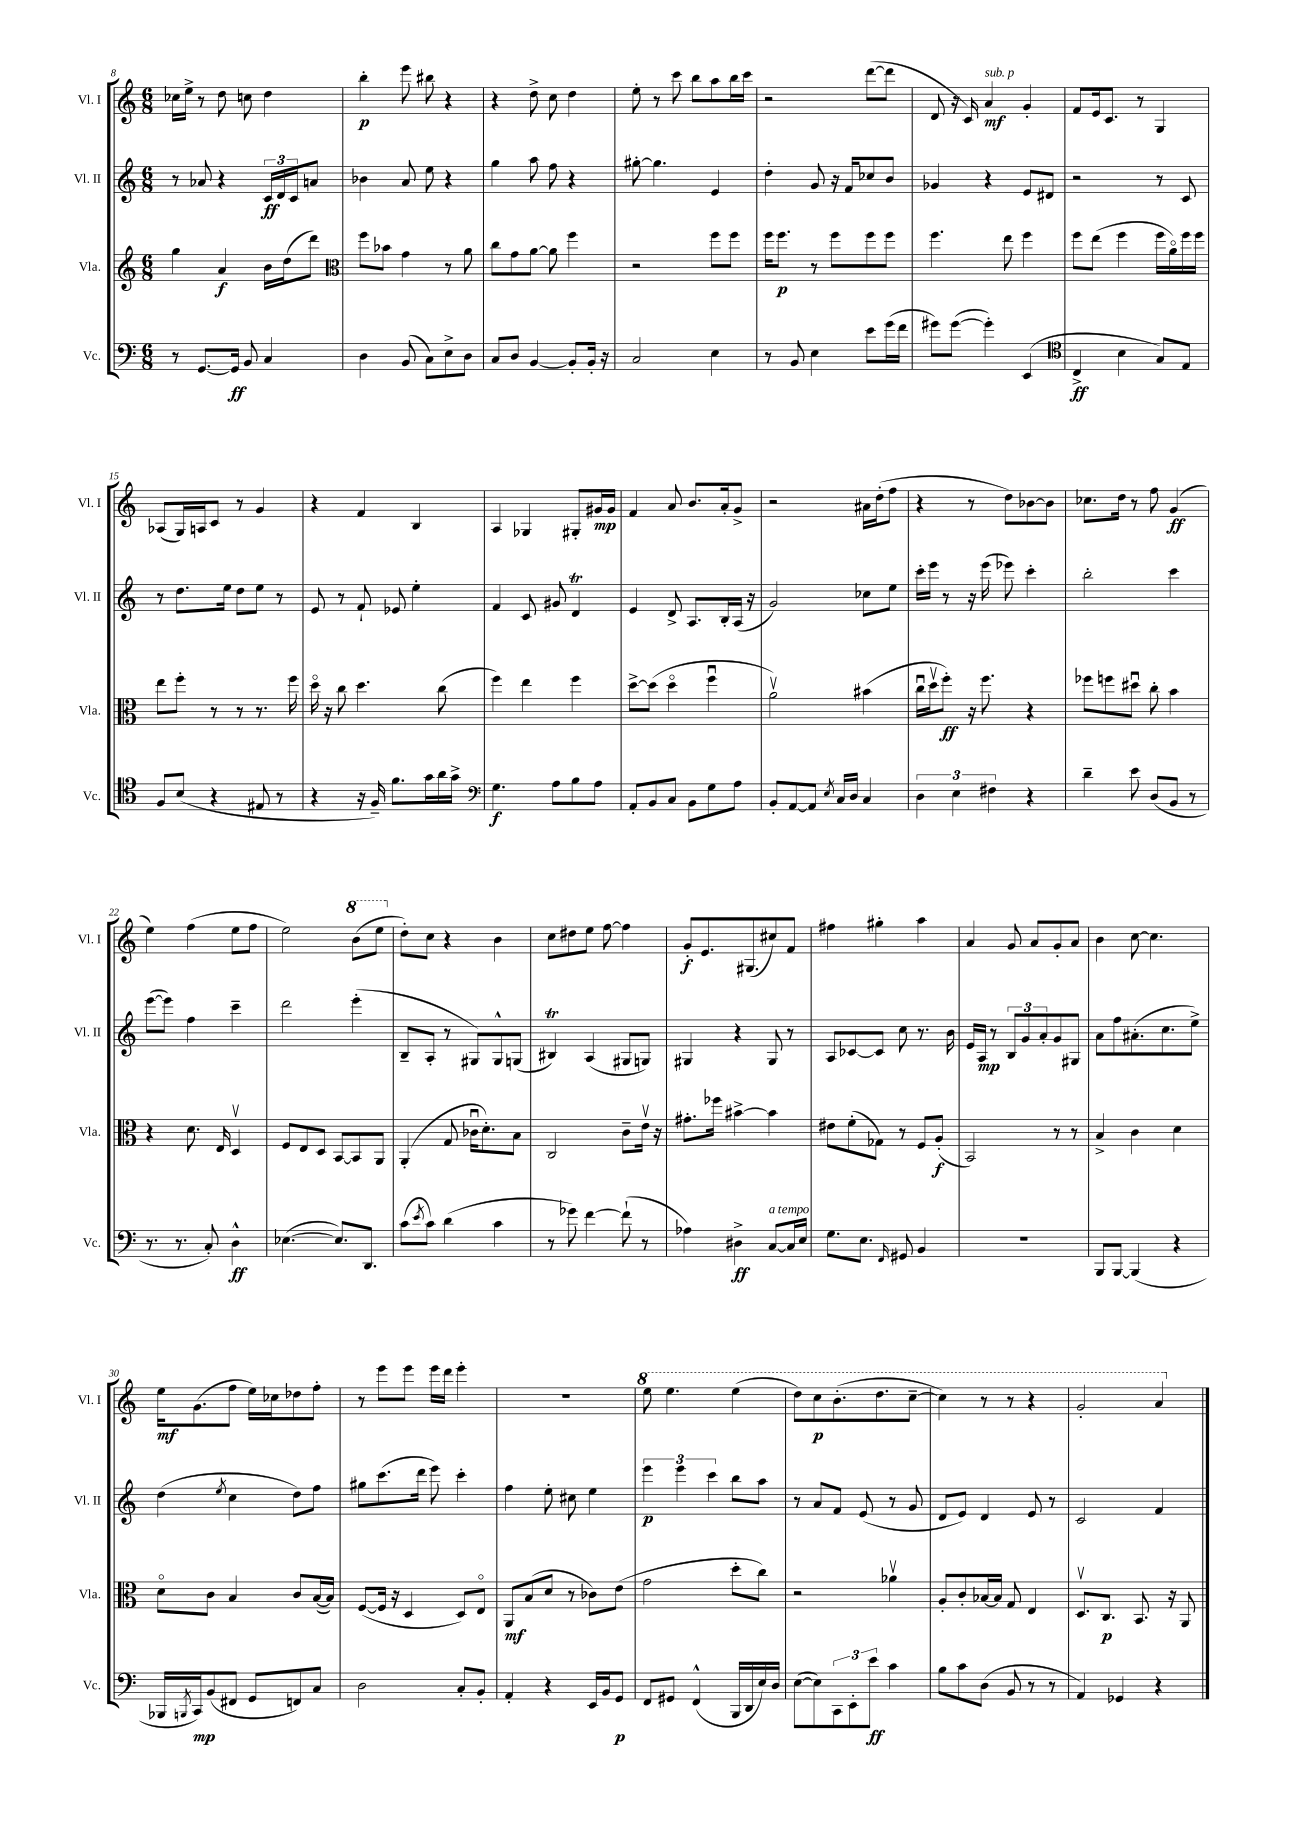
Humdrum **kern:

**kern	**dynam	**kern	**dynam	**kern	**dynam	**kern	**dynam
*part4	*part4	*part3	*part3	*part2	*part2	*part1	*part1
*staff4	*staff4	*staff3	*staff3	*staff2	*staff2	*staff1	*staff1
*I"Vc.	*	*I"Vla.	*	*I"Vl. II	*	*I"Vl. I	*
*I'Vc.	*	*I'Vla.	*	*I'Vl. II	*	*I'Vl. I	*
*clefF4	*	*clefG2	*	*clefG2	*	*clefG2	*
*k[]	*	*k[]	*	*k[]	*	*k[]	*
*M6/8	*	*M6/8	*	*M6/8	*	*M6/8	*
=8	=8	=8	=8	=8	=8	=8	=8
8r	.	4gg\	.	8r	.	16cc-X\LL	.
.	.	.	.	.	.	16ee^\JJ	.
[8.GG/L	.	.	.	8a-X/	.	8r	.
.	.	4a/	f	4r	.	8dd\	.
16GG/Jk]	ff	.	.	.	.	.	.
8BB/	.	.	.	.	.	8ccn\	.
4C/	.	16b\LL	.	24c/LL	ff	4dd\	.
.	.	.	.	24d/	.	.	.
.	.	(16dd\J	.	.	.	.	.
.	.	.	.	24c/J	.	.	.
.	.	8ddd\J)	.	8an/J	.	.	.
=9	=9	=9	=9	=9	=9	=9	=9
*	*	*clefC3	*	*	*	*	*
4D\	.	8ff\L	.	4b-X\	.	4bb'\	p
.	.	8b-X\J	.	.	.	.	.
(8BB/	.	4g\	.	8a/	.	8eee\	.
8C\L)	.	.	.	8ee\	.	8bb#X\	.
8E^\	.	8r	.	4r	.	4r	.
8D\J	.	8a\	.	.	.	.	.
=10	=10	=10	=10	=10	=10	=10	=10
8C/L	.	8cc\L	.	4gg\	.	4r	.
8D/J	.	8g\	.	.	.	.	.
[4BB/	.	[8a\J	.	8aa\	.	8dd^\	.
.	.	8a\]	.	8ff\	.	8cc\	.
8BB'/L]	.	4ff\	.	4r	.	4dd\	.
16BB'/Jk	.	.	.	.	.	.	.
16r	.	.	.	.	.	.	.
=11	=11	=11	=11	=11	=11	=11	=11
2C/	.	2r	.	[8gg#X'\	.	8ee'\	.
.	.	.	.	4.gg#\]	.	8r	.
.	.	.	.	.	.	8ccc\	.
.	.	.	.	.	.	8bb\L	.
4E\	.	8ff\L	.	4e/	.	8aa\	.
.	.	8ff\J	.	.	.	16bb\L	.
.	.	.	.	.	.	16ccc\JJ	.
=12	=12	=12	=12	=12	=12	=12	=12
8r	.	16ff\KL	.	4dd'\	.	2r	.
.	.	8.ff\J	p	.	.	.	.
8BB/	.	.	.	.	.	.	.
4E\	.	8r	.	8g/	.	.	.
.	.	8ff\L	.	16r	.	.	.
.	.	.	.	16f/KL	.	.	.
8e\L	.	8ff\	.	8cc-X/	.	([8ddd\L	.
(16g\L	.	8ff\J	.	8b/J	.	8ddd\J]	.
16f\JJ	.	.	.	.	.	.	.
=13	=13	=13	=13	=13	=13	=13	=13
8g#X\L)	.	4.ff\	.	4g-X/	.	8d/	.
([8g#\J	.	.	.	.	.	16r	.
.	.	.	.	.	.	16c/)	.
!	!	!	!	!	!	!LO:TX:a:i:t=sub. p	!
4g#'\])	.	.	.	4r	.	4a/	mf
.	.	8ee\	.	.	.	.	.
(4EE/	.	4ff\	.	8e/L	.	4g'/	.
.	.	.	.	8d#X/J	.	.	.
=14	=14	=14	=14	=14	=14	=14	=14
*clefC4	*	*	*	*	*	*	*
4C^/	ff	8ff\L	.	2r	.	8f/L	.
.	.	(8ee\J	.	.	.	16e/k	.
.	.	.	.	.	.	8.c/J	.
4B\	.	4ff\	.	.	.	.	.
.	.	.	.	.	.	8r	.
8G/L)	.	16ff\LL	.	8r	.	4G/	.
.	.	16a\)	.	.	.	.	.
8E/J	.	16ff\	.	8c/	.	.	.
.	.	16ff\JJ	.	.	.	.	.
!!LO:LB:g=z
=15	=15	=15	=15	=15	=15	=15	=15
8F/L	.	8ee\L	.	8r	.	(8A-X/L	.
(8B/J	.	8ff'\J	.	8.dd\L	.	16G/L)	.
.	.	.	.	.	.	16An/J	.
4r	.	8r	.	.	.	8c/J	.
.	.	.	.	16ee\Jk	.	.	.
.	.	8r	.	8dd\L	.	8r	.
8E#X/	.	8.r	.	8ee\J	.	4g/	.
8r	.	.	.	8r	.	.	.
.	.	16ff\	.	.	.	.	.
=16	=16	=16	=16	=16	=16	=16	=16
4r	.	16dd\	.	8e/	.	4r	.
.	.	16r	.	.	.	.	.
.	.	8cc\	.	8r	.	.	.
16r	.	4.dd\	.	8f`/	.	4f/	.
16F~/)	.	.	.	.	.	.	.
8.f\L	.	.	.	8e-X/	.	.	.
.	.	.	.	4ee'\	.	4B/	.
16g\L	.	.	.	.	.	.	.
16a\	.	(8cc\	.	.	.	.	.
16g^\JJ	.	.	.	.	.	.	.
=17	=17	=17	=17	=17	=17	=17	=17
*clefF4	*	*	*	*	*	*	*
4.G\	f	4ff\)	.	4f/	.	4A/	.
.	.	4ee\	.	8c/	.	4G-X/	.
8A\L	.	.	.	8g#X/	.	.	.
8B\	.	4ff\	.	4dT/	.	8G#X'/L	.
8A\J	.	.	.	.	.	16g#X/L	mp
.	.	.	.	.	.	16g#/JJ	.
=18	=18	=18	=18	=18	=18	=18	=18
8AA'/L	.	[8dd^\L	.	4e/	.	4f/	.
8BB/	.	(8dd\J]	.	.	.	.	.
8C/J	.	4dd\	.	8d^/	.	8a/	.
8BB\L	.	.	.	8.A/L	.	8.b/L	.
8G\	.	4ffu\	.	.	.	.	.
.	.	.	.	16B'/L	.	16a'/k	.
8A\J	.	.	.	(16A/JJ	.	8g^/J	.
.	.	.	.	16r	.	.	.
=19	=19	=19	=19	=19	=19	=19	=19
8BB'/L	.	2av\)	.	2g/)	.	2r	.
[8AA/	.	.	.	.	.	.	.
8AA/J]	.	.	.	.	.	.	.
8qE/	.	.	.	.	.	.	.
16C/LL	.	.	.	.	.	.	.
16D/JJ	.	.	.	.	.	.	.
4C/	.	(4b#X\	.	8cc-X\L	.	16a#X\LL	.
.	.	.	.	.	.	(16dd'\J	.
.	.	.	.	8ee\J	.	8ff\J	.
=20	=20	=20	=20	=20	=20	=20	=20
6D\	.	16ccu\LL	.	16ccc'\LL	.	4r	.
.	.	16ddv\J	.	16eee\JJ	.	.	.
.	.	8ff'\J)	ff	8r	.	.	.
6E\	.	.	.	.	.	.	.
.	.	16r	.	16r	.	8r	.
.	.	8.ff\	.	(16eee\	.	.	.
6F#X\	.	.	.	.	.	.	.
.	.	.	.	8eee-X\)	.	8dd\L)	.
4r	.	4r	.	4ccc'\	.	[8b-X\	.
.	.	.	.	.	.	8b-\J]	.
=21	=21	=21	=21	=21	=21	=21	=21
4d~\	.	8ff-X\L	.	2bb'\	.	8.cc-X\L	.
.	.	8ffn\	.	.	.	.	.
.	.	.	.	.	.	16dd\Jk	.
8e\	.	8dd#Xu\J	.	.	.	8r	.
(8D/L	.	8cc'\	.	.	.	8ff\	.
8BB/J	.	4b\	.	4ccc\	.	(4g/	ff
8r	.	.	.	.	.	.	.
!!LO:LB:g=z
=22	=22	=22	=22	=22	=22	=22	=22
8.r	.	4r	.	([8eee\L	.	4ee\)	.
.	.	.	.	8eee\J])	.	.	.
8.r	.	.	.	.	.	.	.
.	.	8.d\	.	4ff\	.	(4ff\	.
8C'/)	.	.	.	.	.	.	.
.	.	16E/	.	.	.	.	.
4D^^\	ff	4Dv/	.	4ccc~\	.	8ee\L	.
.	.	.	.	.	.	8ff\J	.
=23	=23	=23	=23	=23	=23	=23	=23
([4.E-X\	.	8F/L	.	2ddd\	.	2ee\)	.
.	.	8E/	.	.	.	.	.
.	.	8D/J	.	.	.	.	.
8.E-/L])	.	[8BB/L	.	.	.	.	.
*	*	*	*	*	*	*8va	*
.	.	8BB/]	.	(4eee'\	.	(8bb\L	.
8.DD/J	.	.	.	.	.	.	.
.	.	8AA/J	.	.	.	8eee\J	.
=24	=24	=24	=24	=24	=24	=24	=24
*	*	*	*	*	*	*X8va	*
(8c\L	.	(4AA'/	.	8B~/L	.	8dd'\L)	.
8qe/	.	.	.	.	.	.	.
8c\J)	.	.	.	8A'/J	.	8cc\J	.
(4d\	.	8G/	.	8r	.	4r	.
.	.	16c-Xu\KL	.	8G#X/L)	.	.	.
.	.	8.d'\)	.	.	.	.	.
4c\	.	.	.	8G#^^/	.	4b\	.
.	.	8B\J	.	(8Gn/J	.	.	.
=25	=25	=25	=25	=25	=25	=25	=25
8r	.	2C/	.	4B#Xt/)	.	8cc\L	.
8g-X\)	.	.	.	.	.	8dd#X\	.
[4f\	.	.	.	(4A/	.	8ee\J	.
.	.	.	.	.	.	[8ff\	.
(8f`\]	.	8c~\L	.	8G#X/L	.	4ff\]	.
8r	.	16ev\Jk	.	8Gn/J)	.	.	.
.	.	16r	.	.	.	.	.
=26	=26	=26	=26	=26	=26	=26	=26
4A-X\)	.	8.g#X'\L	.	4G#X/	.	8g'/L	f
.	.	.	.	.	.	8.e/	.
.	.	16ff-X\Jk	.	.	.	.	.
4D#X^\	ff	[4b#X^\	.	4r	.	.	.
.	.	.	.	.	.	(8.G#X/	.
!LO:TX:a:i:t=a tempo	!	!	!	!	!	!	!
[8C/L	.	4b#\]	.	8G#/	.	8cc#X/)	.
16C/L]	.	.	.	8r	.	8f/J	.
16E/JJ	.	.	.	.	.	.	.
=27	=27	=27	=27	=27	=27	=27	=27
8.G\L	.	8e#X\L	.	8A/L	.	4ff#X\	.
.	.	(8f'\	.	[8c-X/	.	.	.
8.E\J	.	.	.	.	.	.	.
.	.	8G-X\J)	.	8c-/J]	.	4gg#X'\	.
16qqFF/	.	.	.	.	.	.	.
8GG#X/	.	8r	.	8cc\	.	.	.
4BB/	.	8F/L	.	8.r	.	4aa\	.
.	.	(8A'/J	f	.	.	.	.
.	.	.	.	16b\	.	.	.
=28	=28	=28	=28	=28	=28	=28	=28
2.r	.	2BB/)	.	16e/LL	.	4a/	.
.	.	.	.	16A/JJ	mp	.	.
.	.	.	.	8r	.	.	.
.	.	.	.	12B/L	.	8g/	.
.	.	.	.	12g/	.	.	.
.	.	.	.	.	.	8a/L	.
.	.	.	.	12a'/	.	.	.
.	.	8r	.	8g/	.	8g'/	.
.	.	8r	.	8G#X/J	.	8a/J	.
=29	=29	=29	=29	=29	=29	=29	=29
8BBB/L	.	4B^/	.	8a\L	.	4b\	.
[8BBB/J	.	.	.	8ff\	.	.	.
(4BBB/]	.	4c\	.	(8.a#X'\	.	[8cc\	.
.	.	.	.	.	.	4.cc\]	.
.	.	.	.	8.cc\	.	.	.
4r	.	4d\	.	.	.	.	.
.	.	.	.	8ee^\J)	.	.	.
!!LO:LB:g=z
=30	=30	=30	=30	=30	=30	=30	=30
16BBB-X/LL	.	8d\L	.	(4dd\	.	16ee\KL	mf
8qBBBn/	.	.	.	.	.	.	.
16CC/J)	mp	.	.	.	.	(8.g\	.
(8BB/	.	8c\J	.	.	.	.	.
.	.	.	.	8qee/	.	.	.
8FF#X/J	.	4B/	.	4cc\	.	8ff\J	.
8GG/L	.	.	.	.	.	16ee\LL)	.
.	.	.	.	.	.	16cc-X\J	.
8FFn/)	.	8c/L	.	8dd\L)	.	8dd-X\	.
8C/J	.	([16B/L	.	8ff\J	.	8ff'\J	.
.	.	16B/JJ])	.	.	.	.	.
=31	=31	=31	=31	=31	=31	=31	=31
2D\	.	([8F/L	.	8gg#X\L	.	8r	.
.	.	16F/Jk]	.	(8.ccc\	.	8eee\L	.
.	.	16r	.	.	.	.	.
.	.	4D/	.	.	.	8eee\J	.
.	.	.	.	16ddd\Jk	.	.	.
.	.	.	.	8eee\)	.	16eee\LL	.
.	.	.	.	.	.	16ddd\JJ	.
8C'/L	.	8D/L)	.	4ccc'\	.	4eee'\	.
8BB'/J	.	8E/J	.	.	.	.	.
=32	=32	=32	=32	=32	=32	=32	=32
4AA'/	.	8AA/L	mf	4ff\	.	2.r	.
.	.	(8B/	.	.	.	.	.
4r	.	8d/J	.	8ee'\	.	.	.
.	.	8r	.	8cc#X\	.	.	.
16EE/LL	.	8c-X\L)	.	4ee\	.	.	.
16BB/J	.	.	.	.	.	.	.
8GG/J	p	(8e\J	.	.	.	.	.
=33	=33	=33	=33	=33	=33	=33	=33
*	*	*	*	*	*	*8va	*
8FF/L	.	2g\	.	6eee\	p	8eee\	.
8GG#X/J	.	.	.	.	.	4.eee\	.
.	.	.	.	6eee\	.	.	.
(4FF^^/	.	.	.	.	.	.	.
.	.	.	.	6ccc\	.	.	.
16BBB/LL	.	8dd'\L	.	8bb\L	.	(4eee\	.
16DD/	.	.	.	.	.	.	.
16E/)	.	8cc\J)	.	8aa\J	.	.	.
16D/JJ	.	.	.	.	.	.	.
=34	=34	=34	=34	=34	=34	=34	=34
([8E\L	.	2r	.	8r	.	8ddd\L)	.
8E\])	.	.	.	8a/L	.	8ccc\	p
12CC\	.	.	.	8f/J	.	(8.bb'\	.
12EE'\	.	.	.	.	.	.	.
.	.	.	.	(8e/	.	.	.
12e\J	ff	.	.	.	.	.	.
.	.	.	.	.	.	8.ddd\	.
4c\	.	4a-Xv\	.	8r	.	.	.
.	.	.	.	8g/	.	[8ccc~\J	.
=35	=35	=35	=35	=35	=35	=35	=35
8B\L	.	8A'/L	.	8d/L	.	4ccc\])	.
8c\	.	8c'/	.	8e/J)	.	.	.
(8D\J	.	[16B-X/L	.	4d/	.	8r	.
.	.	16B-/JJ]	.	.	.	.	.
8BB/	.	8G/	.	.	.	8r	.
8r	.	4E/	.	8e/	.	4r	.
8r	.	.	.	8r	.	.	.
=36	=36	=36	=36	=36	=36	=36	=36
4AA/)	.	8.Dv/L	.	2c/	.	2gg'/	.
.	.	8.C/J	p	.	.	.	.
4GG-X/	.	.	.	.	.	.	.
.	.	8.BB/	.	.	.	.	.
4r	.	.	.	4f/	.	4aa/	.
.	.	16r	.	.	.	.	.
.	.	8AA/	.	.	.	.	.
*	*	*	*	*	*	*X8va	*
==	==	==	==	==	==	==	==
*-	*-	*-	*-	*-	*-	*-	*-
